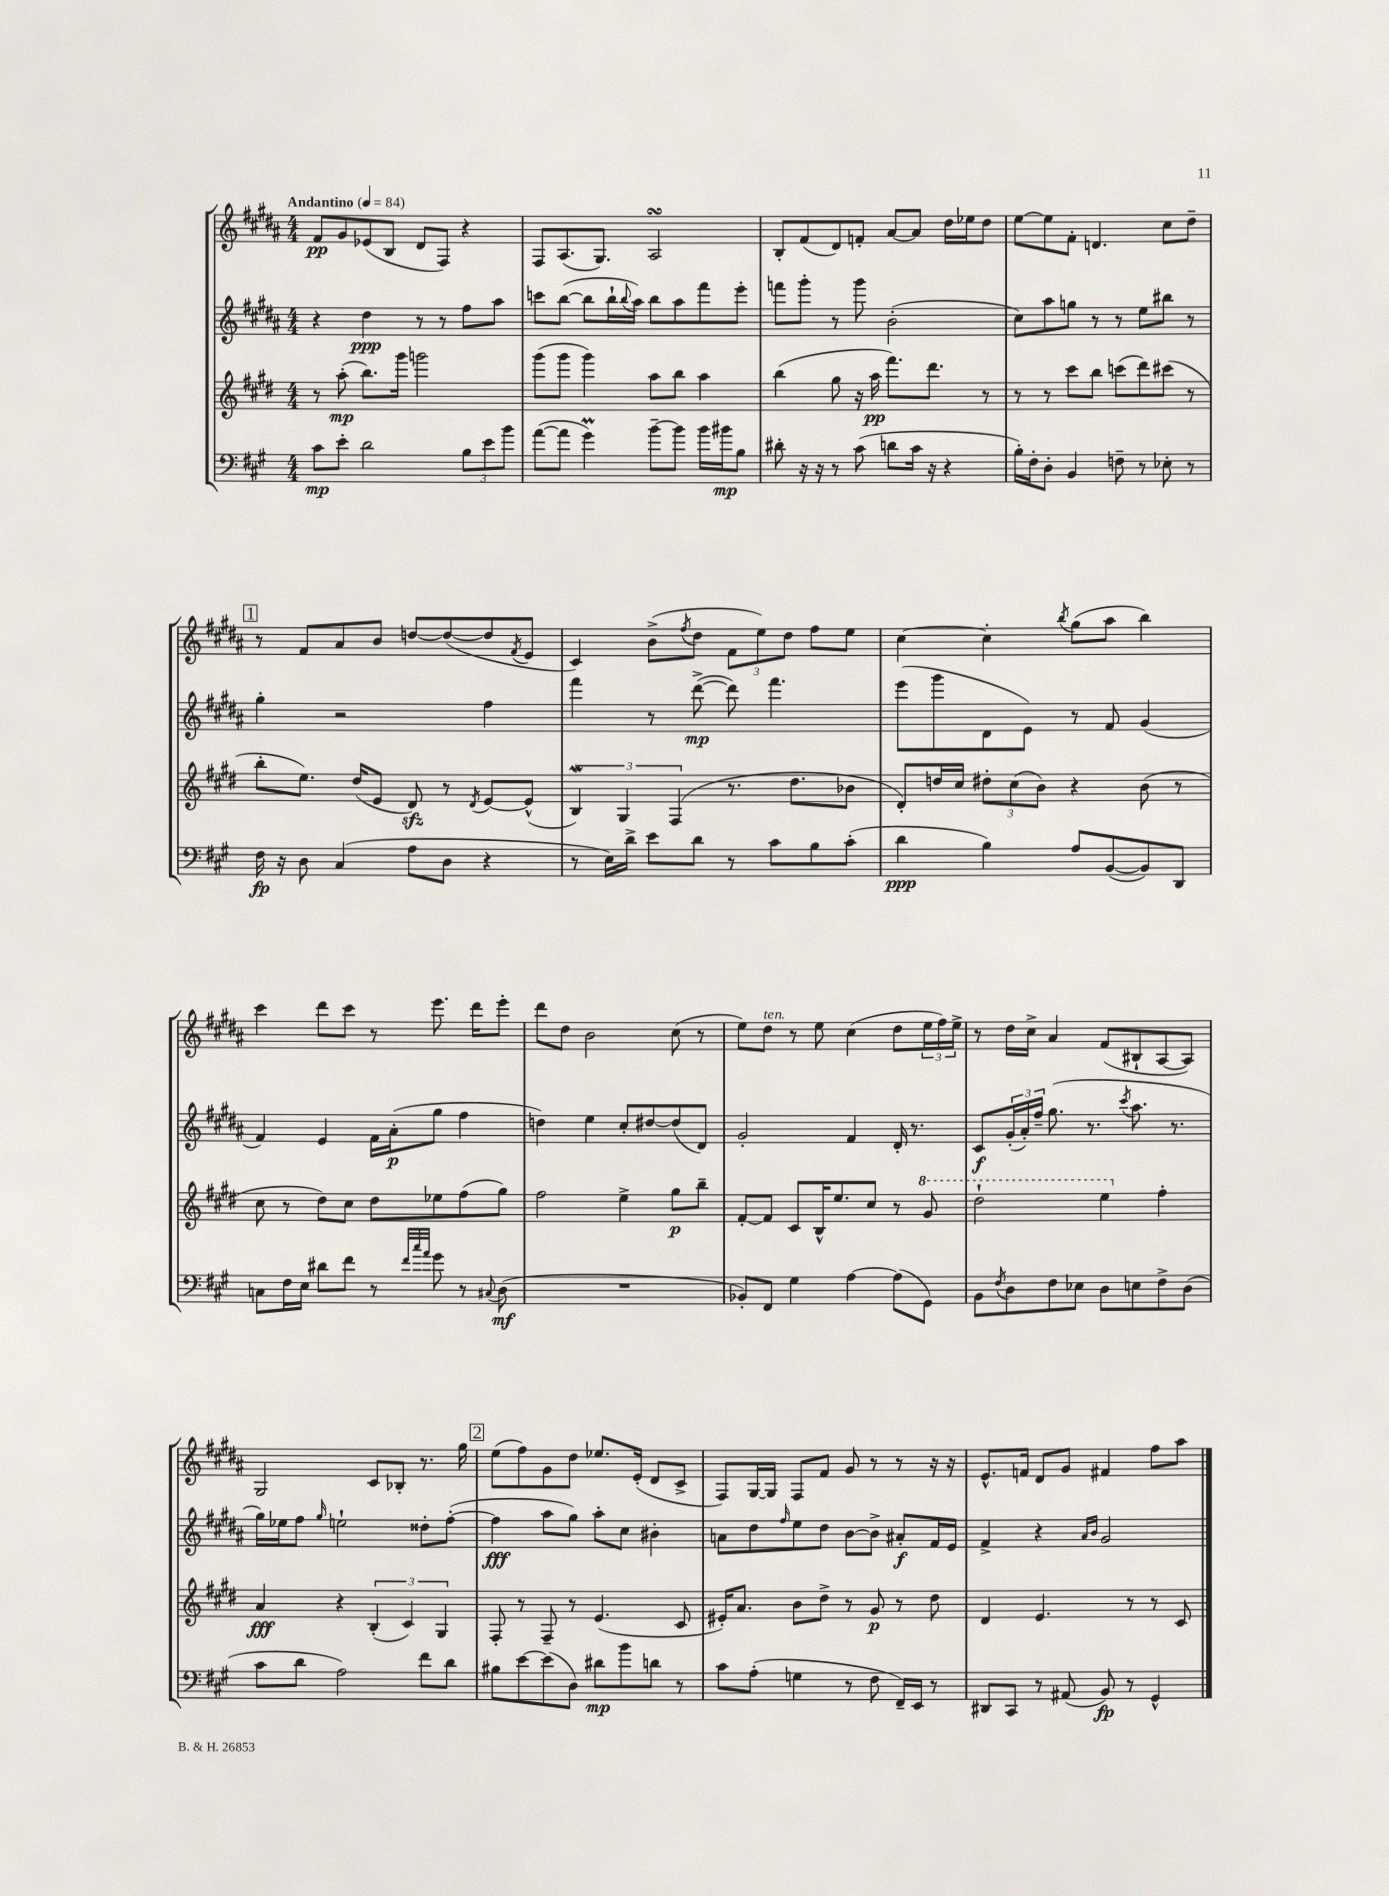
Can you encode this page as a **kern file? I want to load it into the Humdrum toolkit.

**kern	**kern	**kern	**kern
*staff4	*staff3	*staff2	*staff1
*clefF4	*clefG2	*clefG2	*clefG2
*k[f#c#g#]	*k[f#c#g#d#]	*k[f#c#g#d#a#]	*k[f#c#g#d#a#]
*M4/4	*M4/4	*M4/4	*M4/4
*MM84	*MM84	*MM84	*MM84
8c#	8r	4r	8f#
8e'	(8aa'	.	8g#
2d	8.bb)	4dd#	(8e-
.	.	.	8B
.	16ggg#	.	.
.	2ggg	8r	8d#
.	.	8r	8F#)
12B	.	8ff#	4r
12e	.	.	.
.	.	8aa#	.
12b	.	.	.
=	=	=	=
([8a	(8ggg#	8ccc	8F#
8a]	8ggg#	([8bb	(8.A#
4g#)	4ggg#)	8bb]	.
.	.	.	8.G#)
.	.	16bb`	.
.	.	8qqbb	.
.	.	16aa#)	.
[8b~	8aa	8bb	2A#
8b]	8bb	8aa#	.
16b	4aa	8fff#	.
16b#	.	.	.
8B	.	8eee'	.
=	=	=	=
8d#'	(4bb	8fff	8B'
16r	.	8ggg#'	(8f#
16r	.	.	.
8r	8gg#	8r	8d#)
(8c#	16r	8ggg#	8f'
.	16aa	.	.
8d	8.fff#)	(2b'	[8a#
16c#	.	.	8a#]
16r	8.ddd#	.	.
4r	.	.	16dd#
.	.	.	16ee-
.	8r	.	8dd#
=	=	=	=
16B')	8r	8cc#)	[8ee
16F#'	.	.	.
8D'	8r	8aa#	8ee]
4BB	8ccc#	8gg	8f#'
.	8bb	8r	4.d
8F~	(8ccc	8r	.
8r	8ddd#)	8ee	.
8E-'	(8ccc#	8bb#	8cc#
8r	8r	8r	8dd#~
=	=	=	=
16F#	8bb'	4gg#'	8r
16r	.	.	.
8D	8.ee)	.	8f#
(4C#	.	2r	8a#
.	(16dd#	.	.
.	8e	.	8b
8A	8d#)	.	[8dd
8D	8r	.	(8dd_
.	8qd#	.	.
4r	[8e	4ff#	8dd]
.	.	.	8qf#
.	(8e^^]	.	8e
=	=	=	=
8r	6B)	4fff#	4c#)
16E)	.	.	.
.	6G#	.	.
16d^	.	.	.
8e	.	8r	(8b^
.	(6F#	.	.
.	.	.	8qff#
8d	.	([8ddd#^	8dd#
8r	8.r	8ddd#])	12f#
.	.	.	12ee)
8c#	.	4.fff#	.
.	.	.	12dd#
.	8.dd#	.	.
8B	.	.	8ff#
(8c#'	8b-	.	8ee
=	=	=	=
4d	8d#')	(8eee	[4cc#
.	16dd	8ggg#	.
.	16cc#	.	.
4B)	12dd#'	8d#	4cc#']
.	(12cc#	.	.
.	.	8e)	.
.	12b)	.	.
.	.	.	8qbb
8A	4r	8r	(8gg#
([8BB	.	8f#	8aa#
8BB])	(8b	(4g#	4bb)
8DD	8r	.	.
=	=	=	=
8C	8cc#	4f#)	4ccc#
16F#	8r	.	.
16E	.	.	.
8d#	8dd#)	4e	8ddd#
8f#	8cc#	.	8ccc#
8r	8dd#	16f#	8r
.	.	(16a#'	.
32qqf#	.	.	.
32qqcc#	.	.	.
32qqa	.	.	.
8g#	8ee-	8gg#	8.eee
8r	(8ff#	4ff#	.
.	.	.	16ddd#
8qqC#	.	.	.
(8D	8gg#)	.	8eee'
=	=	=	=
1r	2ff#	4dd)	8ddd#
.	.	.	8dd#
.	.	4ee	2b
.	4ee^	8cc#'	.
.	.	[8dd#	.
.	8gg#	(8dd#]	(8cc#
.	8bb~	8d#)	8r
=	=	=	=
8BB-')	[8f#'	2g#'	8ee)
8FF#	8f#]	.	8dd#
4G#	8c#	.	8r
.	16B^^	.	8ee
.	8.ee	.	.
[4A	.	4f#	(4cc#
.	8cc#	.	.
(8A]	8r	16d#'	8dd#
.	.	8.r	.
8GG#)	8gg#	.	24ee
.	.	.	24ff#)
.	.	.	24ee^
=	=	=	=
8BB	2ddd#`	8c#	8r
8qF#	.	.	.
8D	.	(24g#'	16dd#
.	.	24a#')	.
.	.	.	16cc#^
.	.	24ff#~	.
8F#	.	(8.gg#	4a#
8E-	.	.	.
.	.	8.r	.
8D	4eee	.	(8f#
.	.	8qccc#	.
8E	.	8.aa#	8B#`
8F#^	4ff#'	.	[8A#
.	.	8.r	.
(8D	.	.	8A#])
=	=	=	=
8c#	4a	16gg#)	2G#
.	.	16ee-	.
8d	.	8ff#	.
.	.	16qqgg#	.
2A)	4r	2ee`	.
.	(6B'	.	8c#
.	.	.	8B-'
.	6c#)	.	.
8f#	.	8dd##'	8.r
.	6G#	.	.
8d	.	([8ff#'	.
.	.	.	16gg#
=	=	=	=
8B#	8F#'	4ff#]	(8ee
[8e	8r	.	8ff#)
(8e]	8F#~	8aa#	8g#
8D)	8r	8gg#)	8dd#
8d#	(4.e	8aa#'	8.ee-
8b	.	8cc#	.
.	.	.	(16e'
8d	.	4b#'	8d#
8r	8c#	.	8c#^
=	=	=	=
8c#	16e#')	8a	8F#)
.	8.a	.	.
(8A'	.	8dd#	[16G#
.	.	.	16G#]
.	.	16qqff#	.
4G	8b	8ee	8F#
.	8dd#^	8dd#	8f#
8r	8r	[8b	8g#
8F#	8g#	8b^]	8r
16FF#~)	8r	8a#'	8r
16EE	.	.	.
8r	8dd#	16f#	16r
.	.	16e	16r
=	=	=	=
8DD#	4d#	4f#^	8.e^^
8CC#	.	.	.
.	.	.	16f
8r	4.e	4r	8d#
(8AA#	.	.	8g#
.	.	16qqa#	.
.	.	16qqb	.
8BB)	.	2g#	4f#
8r	8r	.	.
4GG#^^	8r	.	8ff#
.	8c#	.	8aa#
==	==	==	==
*-	*-	*-	*-
